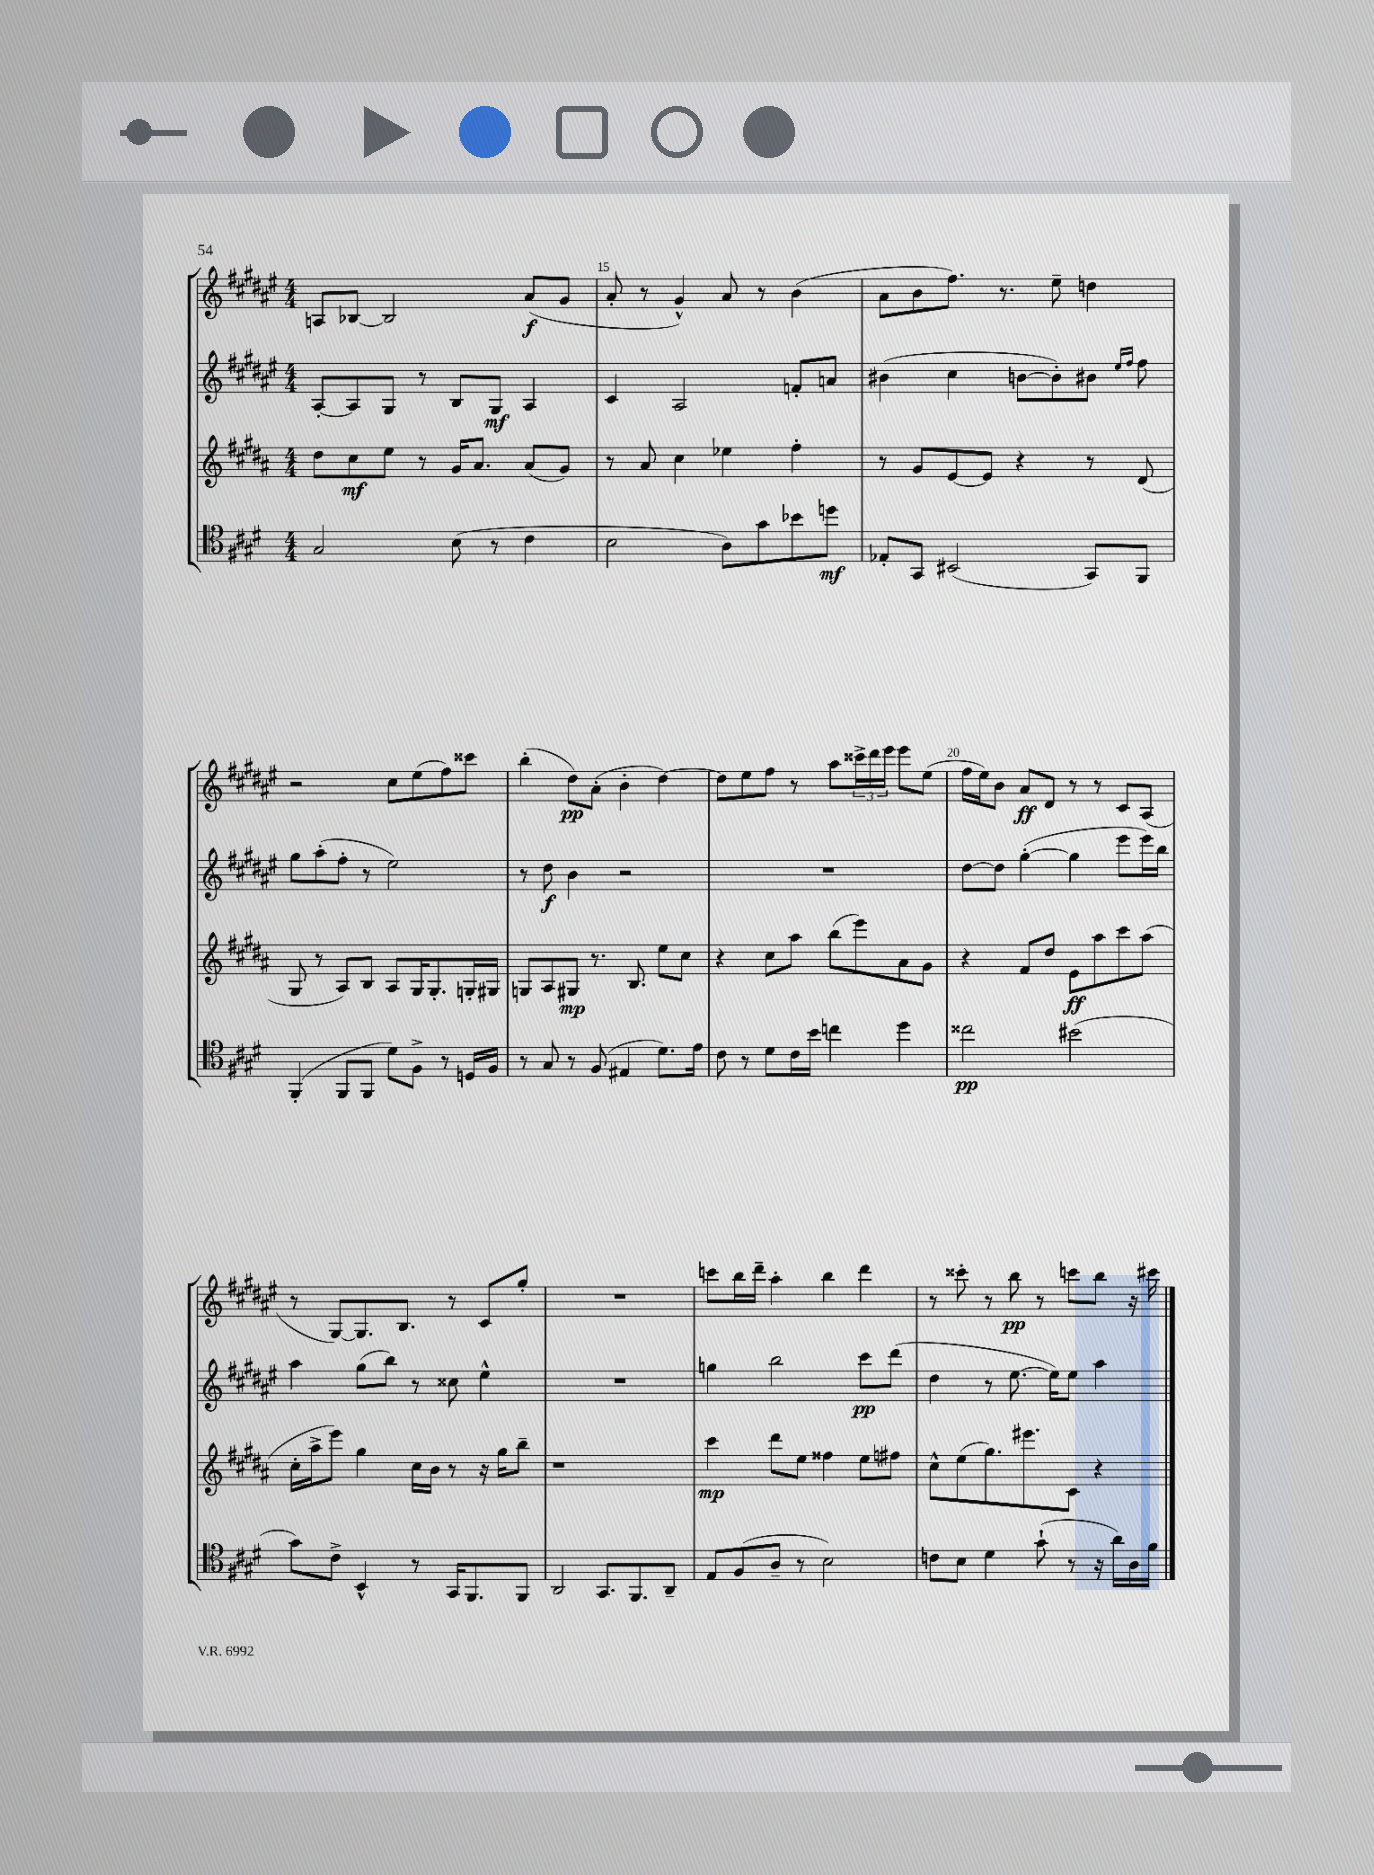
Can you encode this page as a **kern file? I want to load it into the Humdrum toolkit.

**kern	**kern	**kern	**kern
*staff4	*staff3	*staff2	*staff1
*clefC4	*clefG2	*clefG2	*clefG2
*k[f#c#g#d#]	*k[f#c#g#d#a#]	*k[f#c#g#d#a#e#]	*k[f#c#g#d#a#e#]
*M4/4	*M4/4	*M4/4	*M4/4
2G#	8dd#	[8A#'	8A
.	8cc#	8A#]	[8B-
.	8ee	8G#	2B-]
.	8r	8r	.
(8B	16g#	8B	.
.	8.a#	.	.
8r	.	8G#	.
4c#	(8a#	4A#	(8a#
.	8g#)	.	8g#
=	=	=	=
2B	8r	4c#	8a#'
.	8a#	.	8r
.	4cc#	2A#	4g#^^)
8A)	4ee-	.	8a#
8g#	.	.	8r
8b-	4ff#'	8f'	(4b
8dd	.	8a	.
=	=	=	=
8E-'	8r	(4b#	8a#
8GG#	8g#	.	8b
(2BB#	[8e	4cc#	8.ff#)
.	8e]	.	.
.	.	.	8.r
.	4r	[8b	.
.	.	8b'])	8ee#~
8GG#)	8r	8b#	4dd
.	.	16qqee#	.
.	.	16qqff#	.
8FF#	(8d#	8ff#	.
=	=	=	=
(4FF#'	8G#	8gg#	2r
.	8r	(8aa#'	.
8FF#	8A#)	8ff#'	.
8FF#	8B	8r	.
8d#)	8A#	2ee#)	8cc#
8F#^	16G#	.	(8ee#
.	8.G#'	.	.
8r	.	.	8ff#)
16D	16G'	.	8ccc##
16F#	16G#	.	.
=	=	=	=
8r	8G	8r	(4bb'
8G#	8A#	8dd#	.
8r	8G#	4b	8dd#)
(8F#	8.r	.	(8a#'
4E#	.	2r	4b'
.	8.B	.	.
8.d#)	8ee	.	[4dd#)
.	8cc#	.	.
16e	.	.	.
=	=	=	=
8c#	4r	1r	8dd#]
8r	.	.	8ee#
8d#	8cc#	.	8ff#
16c#	8aa#	.	8r
16b	.	.	.
4cc	(8bb	.	8aa#
.	8eee)	.	24ccc##^
.	.	.	24ddd#
.	.	.	24eee#
4dd#	8a#	.	8eee#
.	8g#	.	(8ee#
=	=	=	=
2cc##	4r	[8dd#	16ff#
.	.	.	16ee#)
.	.	8dd#]	8b
.	8f#	([4gg#'	8a#
.	8dd#	.	8d#
(2b#	8e	4gg#]	8r
.	8aa#	.	8r
.	8ccc#	8eee#	8c#
.	(8aa#	16eee#)	(8A#
.	.	16bb	.
=	=	=	=
8g#)	16cc#'	4aa#	8r
.	16aa#^	.	.
8c#^	8eee)	.	[8G#)
4BB^^	4gg#	(8gg#	8.G#]
.	.	8bb)	.
.	.	.	8.B
8r	16cc#	8r	.
.	16b	.	.
16GG#	8r	8cc##	8r
8.FF#	.	.	.
.	16r	4ee#^^	8c#
.	16gg#	.	.
8FF#	8bb~	.	8gg#'
=	=	=	=
2AA	1r	1r	1r
8.GG#	.	.	.
8.FF#	.	.	.
8AA~	.	.	.
=	=	=	=
8E	4ccc#	4gg	8ccc
(8F#	.	.	16bb
.	.	.	16ddd#~
8A~	8ddd#	2bb	4aa#'
8r	8ee	.	.
2B)	4ff##	.	4bb
.	8ee	8ccc#	4ddd#
.	8ff#	(8ddd#	.
=	=	=	=
8c	8cc#^^	4dd#	8r
8B	(8ee	.	8ccc##'
4d#	8.gg#)	8r	8r
.	.	[8.ee#	8bb
.	8.eee#	.	.
(8g#`	.	.	8r
.	.	16ee#])	.
8r	8c#	8ee#	8ccc
16r	4r	4aa#	8bb
16a)	.	.	.
16A	.	.	16r
16f#	.	.	16ccc#
==	==	==	==
*-	*-	*-	*-
